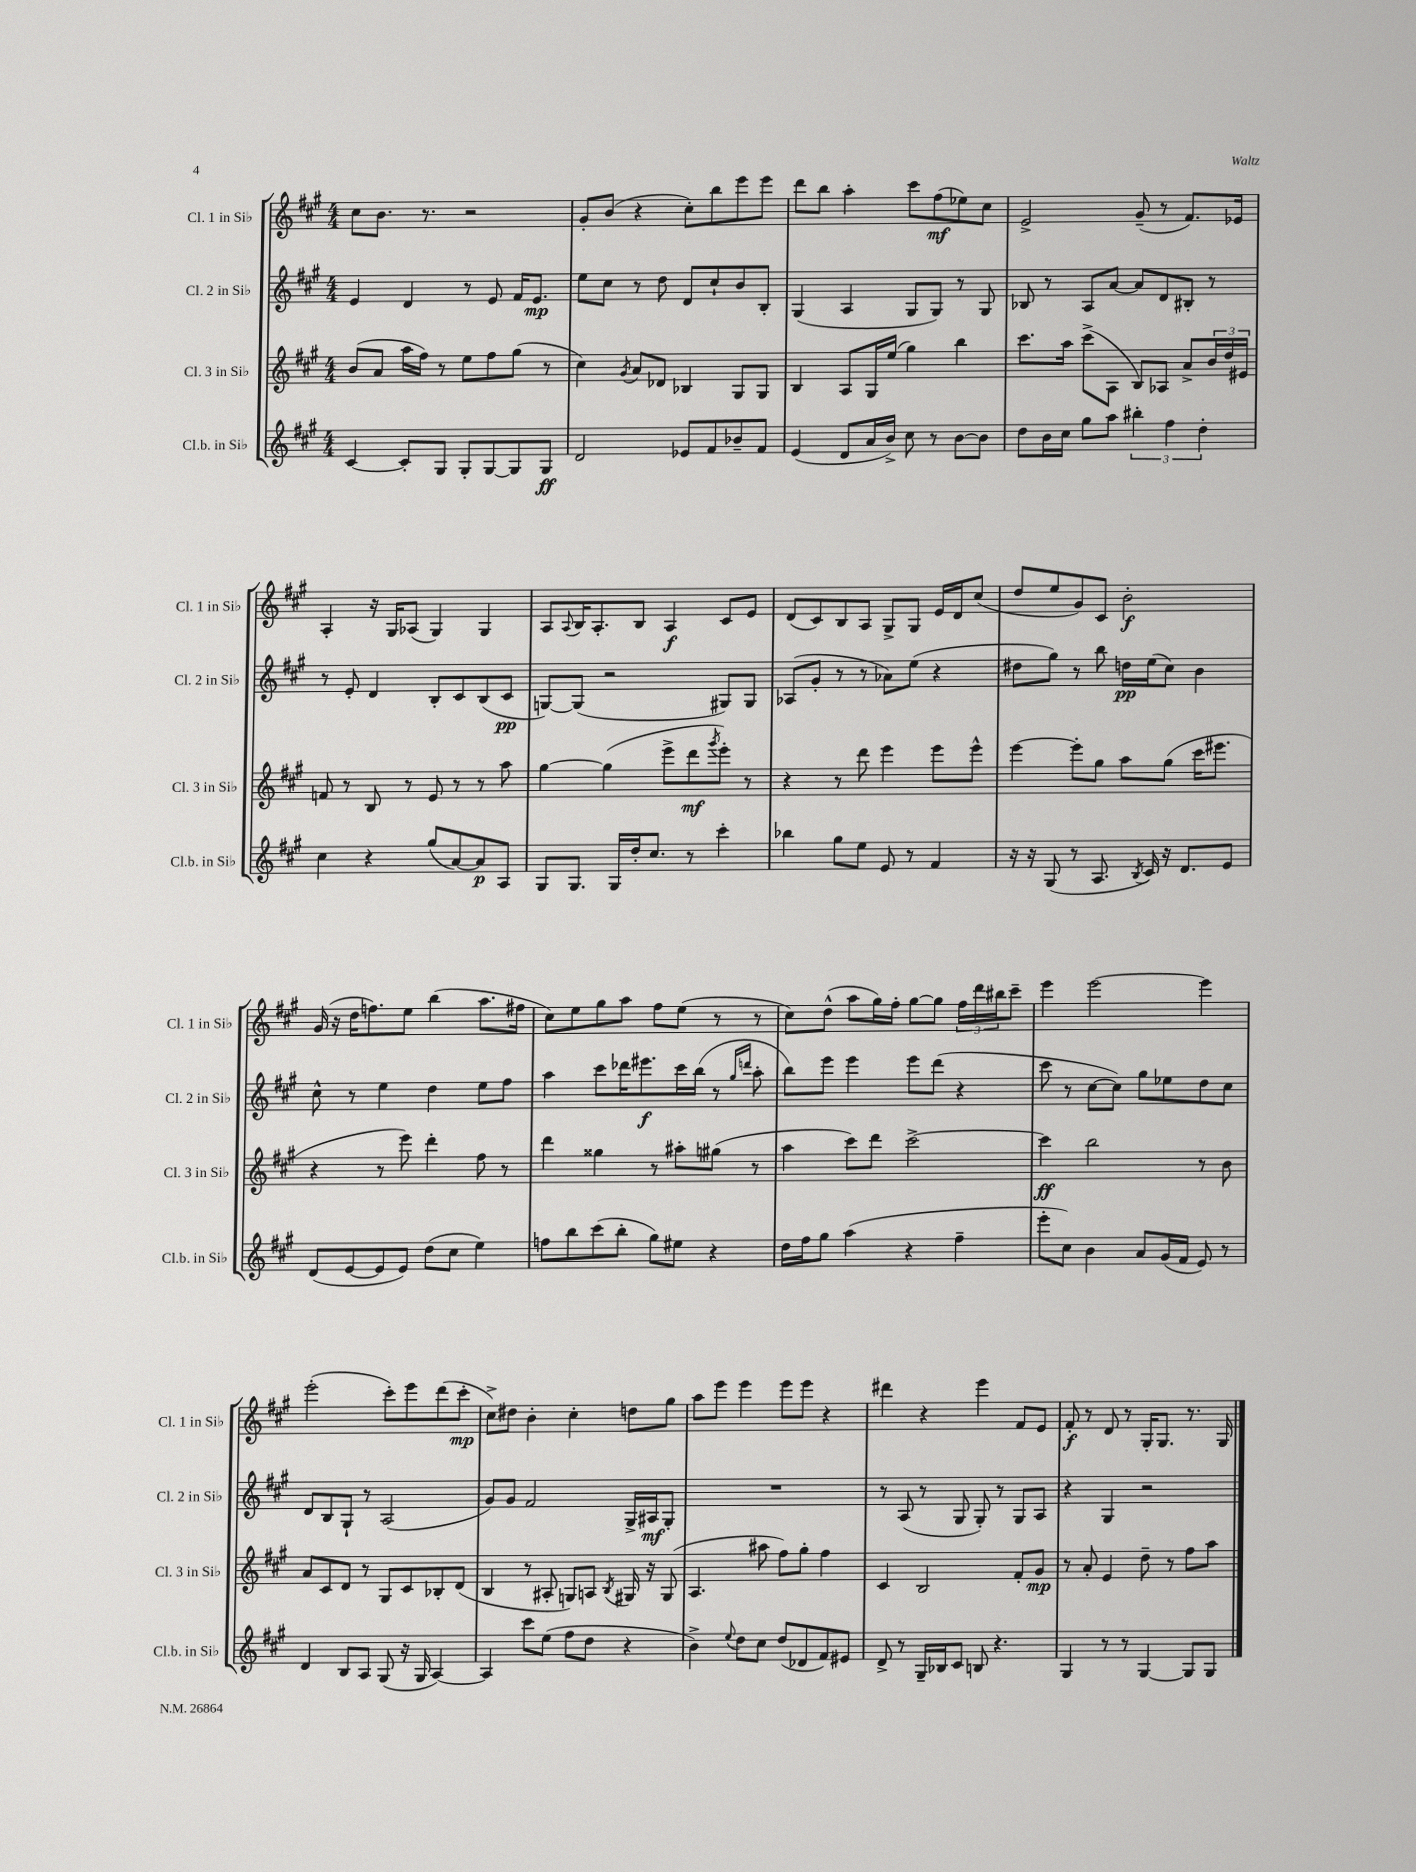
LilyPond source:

<<
\new StaffGroup <<
\new Staff = "s0" \with { instrumentName = "Cl. 1 in Sib" shortInstrumentName = "Cl. 1 in Sib" } {
    \clef treble \key a \major \numericTimeSignature \time 4/4
    cis''8 b'8. r8. r2 |
    gis'8-. b'8( r4 cis''8-.) b''8 e'''8 e'''8 |
    d'''8 b''8 a''4-. cis'''8 fis''8\mf( ees''8) cis''8 |
    e'2-> gis'8--( r8 fis'8.) ees'16 |
    a4-. r16 gis16 aes8( gis4) gis4 |
    a8 \appoggiatura { a8 } b16 a8.-. b8 a4\f cis'8 e'8 |
    d'8( cis'8) b8 a8 gis8-> gis8 e'16 d'16 cis''8( |
    d''8 e''8 gis'8) cis'8 b'2-.\f |
    gis'16( r16 d''16 f''8.) e''8 b''4( a''8. fis''16 |
    cis''8) e''8 gis''8 a''8 fis''8 e''8( r8 r8 |
    cis''8) d''8-^( a''8 gis''16) fis''16-. gis''8~ gis''8 \tuplet 3/2 { fis''16 d'''16 bis''16 } cis'''8-- |
    e'''4 e'''2~ e'''4 |
    e'''2-.( cis'''8-.) e'''8 d'''8( cis'''8-.\mp |
    cis''8->) dis''8 b'4-. cis''4-. d''8 gis''8 |
    a''8 e'''8 e'''4 e'''8 e'''8 r4 |
    dis'''4 r4 e'''4 fis'8 e'8 |
    fis'8-.\f r8 d'8 r8 gis16-. gis8. r8. gis16 \bar "|." |
}
\new Staff = "s1" \with { instrumentName = "Cl. 2 in Sib" shortInstrumentName = "Cl. 2 in Sib" } {
    \clef treble \key a \major \numericTimeSignature \time 4/4
    e'4 d'4 r8 e'8 fis'16 e'8.\mp |
    e''8 cis''8 r8 d''8 d'8 cis''8-! b'8 b8-. |
    gis4( a4 gis8 gis8) r8 gis8 |
    bes8 r8 a8 a'8~ a'8 d'8 bis8-. r8 |
    r8 e'8-. d'4 b8-. cis'8 b8( cis'8\pp |
    g8~) g8( r2 gis8) gis8 |
    aes8( gis'8-. r8 r8 aes'8) e''8( r4 |
    dis''8 gis''8) r8 b''8 d''16\pp e''16( cis''8) b'4 |
    cis''8-^ r8 e''4 d''4 e''8 fis''8 |
    a''4 cis'''8 des'''16 eis'''8.\f cis'''16 b''16( r8 \grace { gis''16 d'''16 } a''8-. |
    b''8) e'''8 e'''4 e'''8 d'''8( r4 |
    cis'''8 r8 cis''8~ cis''8) gis''8 ees''8 d''8 cis''8 |
    d'8 b8 gis8-! r8 a2( |
    gis'8) gis'8 fis'2 gis16-> ais16\mf gis8-. |
    R1 |
    r8 a8( r8 gis8 gis8-.) r8 gis8 a8 |
    r4 gis4 r2 \bar "|." |
}
\new Staff = "s2" \with { instrumentName = "Cl. 3 in Sib" shortInstrumentName = "Cl. 3 in Sib" } {
    \clef treble \key a \major \numericTimeSignature \time 4/4
    b'8( a'8 a''16 fis''16) r8 e''8 fis''8 gis''8( r8 |
    cis''4) \acciaccatura { gis'8 } a'8 des'8 bes4 gis8 gis8 |
    b4 a8 gis16 e''16( gis''4) b''4 |
    cis'''8. a''16 cis'''8->( a8 b8) aes8 a'8-> \tuplet 3/2 { b'16 d''16 eis'16 } |
    f'8 r8 b8 r8 e'8 r8 r8 a''8 |
    gis''4~ gis''4( e'''8-> d'''8\mf \acciaccatura { gis'''8 } e'''8-.) r8 |
    r4 r8 d'''8 e'''4 e'''8 e'''8-^ |
    e'''4~ e'''8-. gis''8 a''8 gis''8( cis'''16 eis'''8. |
    r4 r8 e'''8) d'''4-. fis''8 r8 |
    d'''4 gisis''4 r8 ais''8-. gis''8( r8 |
    a''4 cis'''8) d'''8 cis'''2~-> |
    cis'''4\ff b''2 r8 b'8 |
    a'8 cis'8 d'8 r8 gis8 cis'8 bes8-. d'8( |
    b4 r8 ais8-. g8) a8 \acciaccatura { b8 } gis16 r16 gis8( |
    a4. ais''8 fis''8) gis''8-. fis''4 |
    cis'4 b2 fis'8-. gis'8\mp |
    r8 a'8-. e'4 d''8-- r8 fis''8 a''8 \bar "|." |
}
\new Staff = "s3" \with { instrumentName = "Cl.b. in Sib" shortInstrumentName = "Cl.b. in Sib" } {
    \clef treble \key a \major \numericTimeSignature \time 4/4
    cis'4~ cis'8-. gis8 gis8-. gis8~ gis8 gis8\ff |
    d'2 ees'8 fis'8 bes'8-- fis'8 |
    e'4( d'8 a'16 b'16->) cis''8 r8 b'8~ b'8 |
    d''8 b'16 cis''16 gis''8 a''8 \tuplet 3/2 { bis''4-. fis''4 d''4-. } |
    cis''4 r4 gis''8( a'8~) a'8\p a8 |
    gis8 gis8. gis16 d''16-. cis''8. r8 cis'''4-. |
    bes''4 gis''8 e''8 e'8 r8 fis'4 |
    r16 r16 gis8( r8 a8. \acciaccatura { b8 } cis'16) r16 d'8. e'8 |
    d'8( e'8~ e'8 e'8) d''8( cis''8 e''4) |
    f''8 b''8 cis'''8( b''8-. gis''8) eis''8 r4 |
    d''16 fis''16 gis''8 a''4( r4 fis''4-- |
    e'''8-. cis''8) b'4 a'8 gis'16( fis'16 e'8) r8 |
    d'4 b8 a8 gis8( r16 gis16 a4~) |
    a4 cis'''8 e''8( fis''8 d''8 r4 |
    b'4->) \appoggiatura { e''8 } d''8 cis''8 d''8( des'8 fis'8) eis'8 |
    d'8-> r8 gis16-- bes16 cis'8 b8 r4. |
    gis4 r8 r8 gis4~ gis8 gis8 \bar "|." |
}
>>
>>
\layout { \context { \Score \remove "Bar_number_engraver" } }
